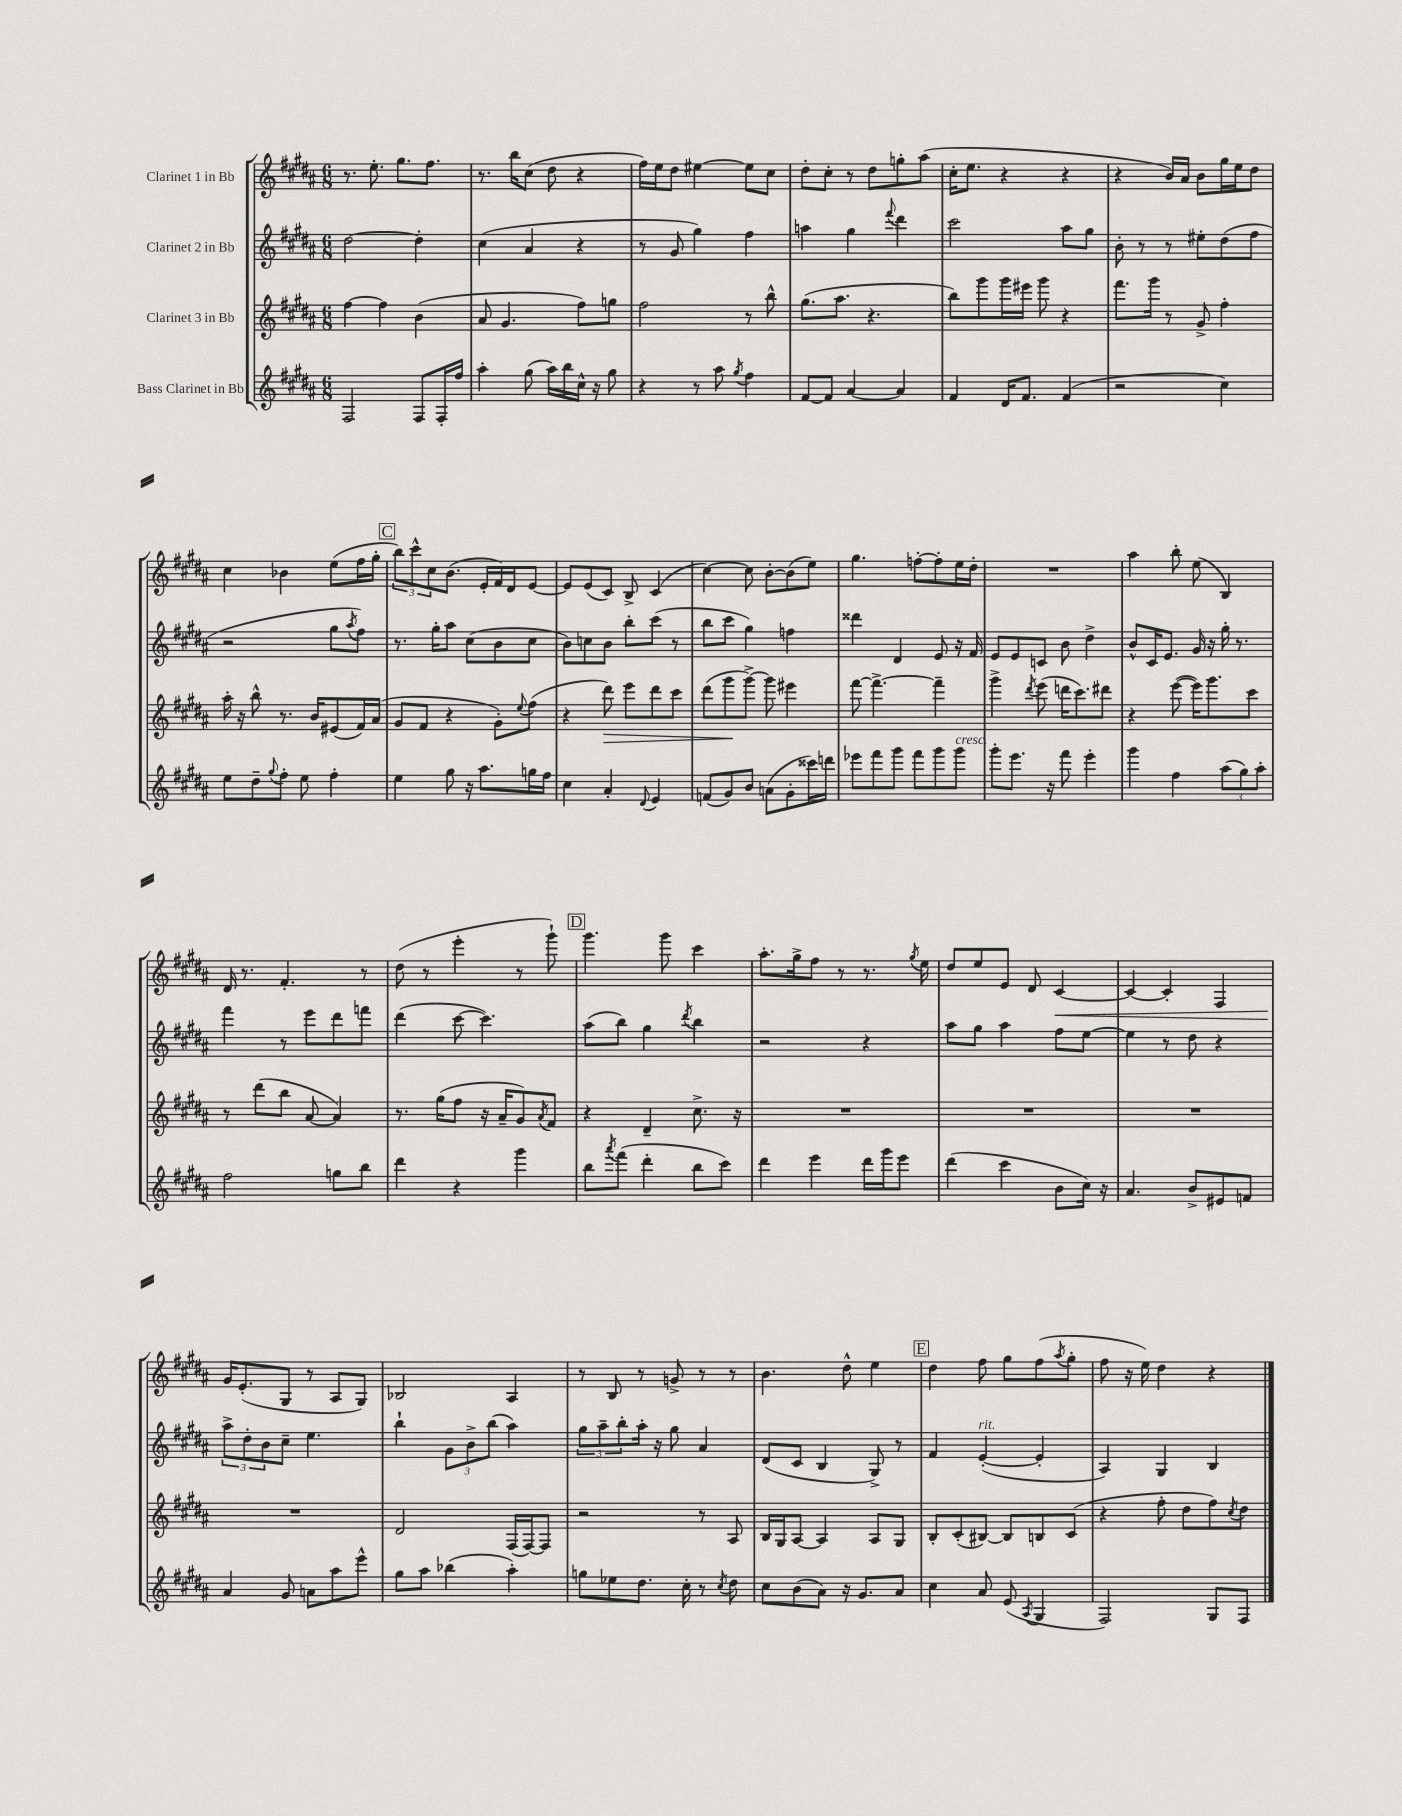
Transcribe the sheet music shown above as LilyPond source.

<<
\new StaffGroup <<
\new Staff = "s0" \with { instrumentName = "Clarinet 1 in Bb" } {
    \clef treble \key b \major \numericTimeSignature \time 6/8
    r8. e''8.-. gis''8. fis''8. |
    r8. b''16 cis''8( dis''8 r4 |
    fis''16) e''16 dis''8 eis''4~ eis''8 cis''8 |
    dis''8-. cis''8-. r8 dis''8 g''8-. ais''8( |
    cis''16-. e''8. r4 r4 |
    r4 b'16) ais'16 b'8 gis''16 e''16 dis''8 |
    cis''4 bes'4 e''8( fis''16 gis''16-. |
    \mark \markup { \box "C" } \tuplet 3/2 { b''8) cis'''8-^ cis''8 } b'8.( e'16-. fis'16) dis'16 e'8~ |
    e'8 e'8( cis'8) b8-> cis'4( |
    cis''4~) cis''8 b'8~-. b'8( e''8) |
    gis''4. f''8~-. f''8-. e''16 dis''16-. |
    R2. |
    ais''4 b''8-. e''8( b4) |
    dis'16 r8. fis'4.-. r8 |
    dis''8( r8 e'''4-. r8 gis'''8-!) |
    \mark \markup { \box "D" } gis'''4. gis'''8 cis'''4 |
    ais''8.-. gis''16-> fis''8 r8 r8. \acciaccatura { gis''8 } e''16 |
    dis''8 e''8 e'8 dis'8 cis'4~\< |
    cis'4~ cis'4-. fis4 |
    gis'16\! e'8.-.( gis8 r8 ais8 gis8) |
    bes2 ais4 |
    r8 b8 r8 g'8-> r8 r8 |
    b'4. dis''8-^ e''4 |
    \mark \markup { \box "E" } dis''4 fis''8 gis''8 fis''8( \acciaccatura { ais''8 } gis''8-. |
    fis''8 r16 e''16) dis''4 r4 \bar "|." |
}
\new Staff = "s1" \with { instrumentName = "Clarinet 2 in Bb" } {
    \clef treble \key b \major \numericTimeSignature \time 6/8
    dis''2~ dis''4-. |
    cis''4( ais'4 r4 |
    r8 gis'8 gis''4) fis''4 |
    a''4 gis''4 \appoggiatura { fis'''8 } dis'''4 |
    cis'''2 ais''8 gis''8 |
    b'8-. r8 r8 eis''8-. dis''8( fis''8 |
    r2 gis''8 \acciaccatura { ais''8 } fis''8) |
    \mark \markup { \box "C" } r8. gis''16-. ais''8 cis''8( b'8 cis''8 |
    b'8) c''8 b'8 b''8-. cis'''8( r8 |
    b''8 cis'''8 gis''4) f''4 |
    disis'''4 dis'4 e'8 r16 fis'16 |
    e'8 e'8 c'8 b'8 dis''4-> |
    b'8-^ cis'16 e'8. gis'16 r16 gis''16-. r8. |
    fis'''4 r8 e'''8 dis'''8 f'''8 |
    dis'''4( cis'''8~ cis'''4.) |
    \mark \markup { \box "D" } ais''8( b''8) gis''4 \acciaccatura { dis'''8 } b''4 |
    r2 r4 |
    ais''8 gis''8 ais''4 fis''8 e''8~ |
    e''4 r8 dis''8 r4 |
    \tuplet 3/2 { ais''8-> dis''8-. b'8 } cis''8-- e''4. |
    b''4-! \tuplet 3/2 { gis'8 b'8-> b''8( } ais''4) |
    \tuplet 3/2 { gis''8 ais''8-- b''8-. } ais''16-. r16 gis''8 ais'4 |
    dis'8( cis'8 b4 gis8->) r8 |
    \mark \markup { \box "E" } fis'4 e'4~-.^\markup { \italic "rit." }( e'4-. |
    ais4) gis4 b4 \bar "|." |
}
\new Staff = "s2" \with { instrumentName = "Clarinet 3 in Bb" } {
    \clef treble \key b \major \numericTimeSignature \time 6/8
    fis''4~ fis''4 b'4( |
    ais'8 gis'4. fis''8) g''8 |
    fis''2 r8 b''8-^ |
    gis''8.( ais''8. r4. |
    b''8) gis'''8 gis'''16 eis'''16 gis'''8 r4 |
    fis'''8. gis'''16 r8 gis'8-> fis''4-. |
    ais''16-. r16 b''8-^ r8. b'16 eis'8( fis'16) ais'16( |
    \mark \markup { \box "C" } gis'8 fis'8 r4 gis'8-.) \appoggiatura { e''8 } fis''8( |
    r4 dis'''8\>) e'''8 dis'''8 cis'''8 |
    dis'''8( gis'''8\! gis'''8~->) gis'''8 eis'''4 |
    fis'''8~ fis'''4.~-> fis'''4-- |
    gis'''4-> \acciaccatura { dis'''8 } e'''8( d'''16 cis'''8.) dis'''8 |
    r4 e'''8~( e'''16) gis'''8. cis'''8 |
    r8 dis'''8( b''8 ais'8~ ais'4) |
    r8. gis''16( fis''8 r16 ais'16-- gis'8) \acciaccatura { ais'8 } fis'8 |
    \mark \markup { \box "D" } r4 dis'4-- cis''8.-> r16 |
    R2. |
    R2. |
    R2. |
    R2. |
    dis'2 fis16( fis16~) fis8 |
    r2 r8 ais8 |
    b16 gis16 ais8~ ais4 ais8 gis8 |
    \mark \markup { \box "E" } b8-. cis'8-.( bis8~) bis8 b8 cis'8( |
    r4 fis''8-. dis''8 fis''8) \acciaccatura { cis''8 } dis''8 \bar "|." |
}
\new Staff = "s3" \with { instrumentName = "Bass Clarinet in Bb" } {
    \clef treble \key b \major \numericTimeSignature \time 6/8
    fis2 fis8 fis16-. fis''16 |
    ais''4-. gis''8( ais''16) b''16 cis''16-^ r16 gis''8 |
    r4 r8 ais''8 \acciaccatura { gis''8 } fis''4 |
    fis'8~ fis'8 ais'4~ ais'4 |
    fis'4 dis'16 fis'8. fis'4( |
    r2 cis''4) |
    e''8 dis''8-- \appoggiatura { gis''8 } fis''8-. e''8 fis''4-. |
    \mark \markup { \box "C" } e''4 gis''8 r16 ais''8. g''16 fis''16 |
    cis''4 ais'4-. \appoggiatura { dis'8 } e'4 |
    f'8( gis'8) b'8 a'8( gis'8-. cisis'''16) d'''16 |
    ees'''8 fis'''8 gis'''8 fis'''8 gis'''8 gis'''8^\markup { \italic "cresc." } |
    gis'''8-. e'''8. r16 fis'''8 e'''4-. |
    gis'''4 fis''4 \tuplet 3/2 { ais''8( gis''8) ais''8-. } |
    fis''2 g''8 b''8 |
    dis'''4 r4 gis'''4 |
    \mark \markup { \box "D" } b''8 \acciaccatura { ais'''8 } fis'''8( dis'''4-. b''8 cis'''8) |
    dis'''4 e'''4 dis'''16 gis'''16 e'''8 |
    dis'''4( cis'''4 b'8 cis''16) r16 |
    ais'4. b'8-> eis'8 f'8 |
    ais'4 gis'8 a'8 ais''8 e'''8-^ |
    gis''8 ais''8 bes''4( ais''4-.) |
    g''8 ees''8 dis''8. cis''16-. r8 \acciaccatura { cis''8 } dis''8 |
    cis''8 b'8( ais'8) r16 gis'8. ais'8 |
    \mark \markup { \box "E" } cis''4 ais'8 e'8( \acciaccatura { ais8 } gis4 |
    fis2) gis8 fis8 \bar "|." |
}
>>
>>
\layout { \context { \Score \remove "Bar_number_engraver" } }
